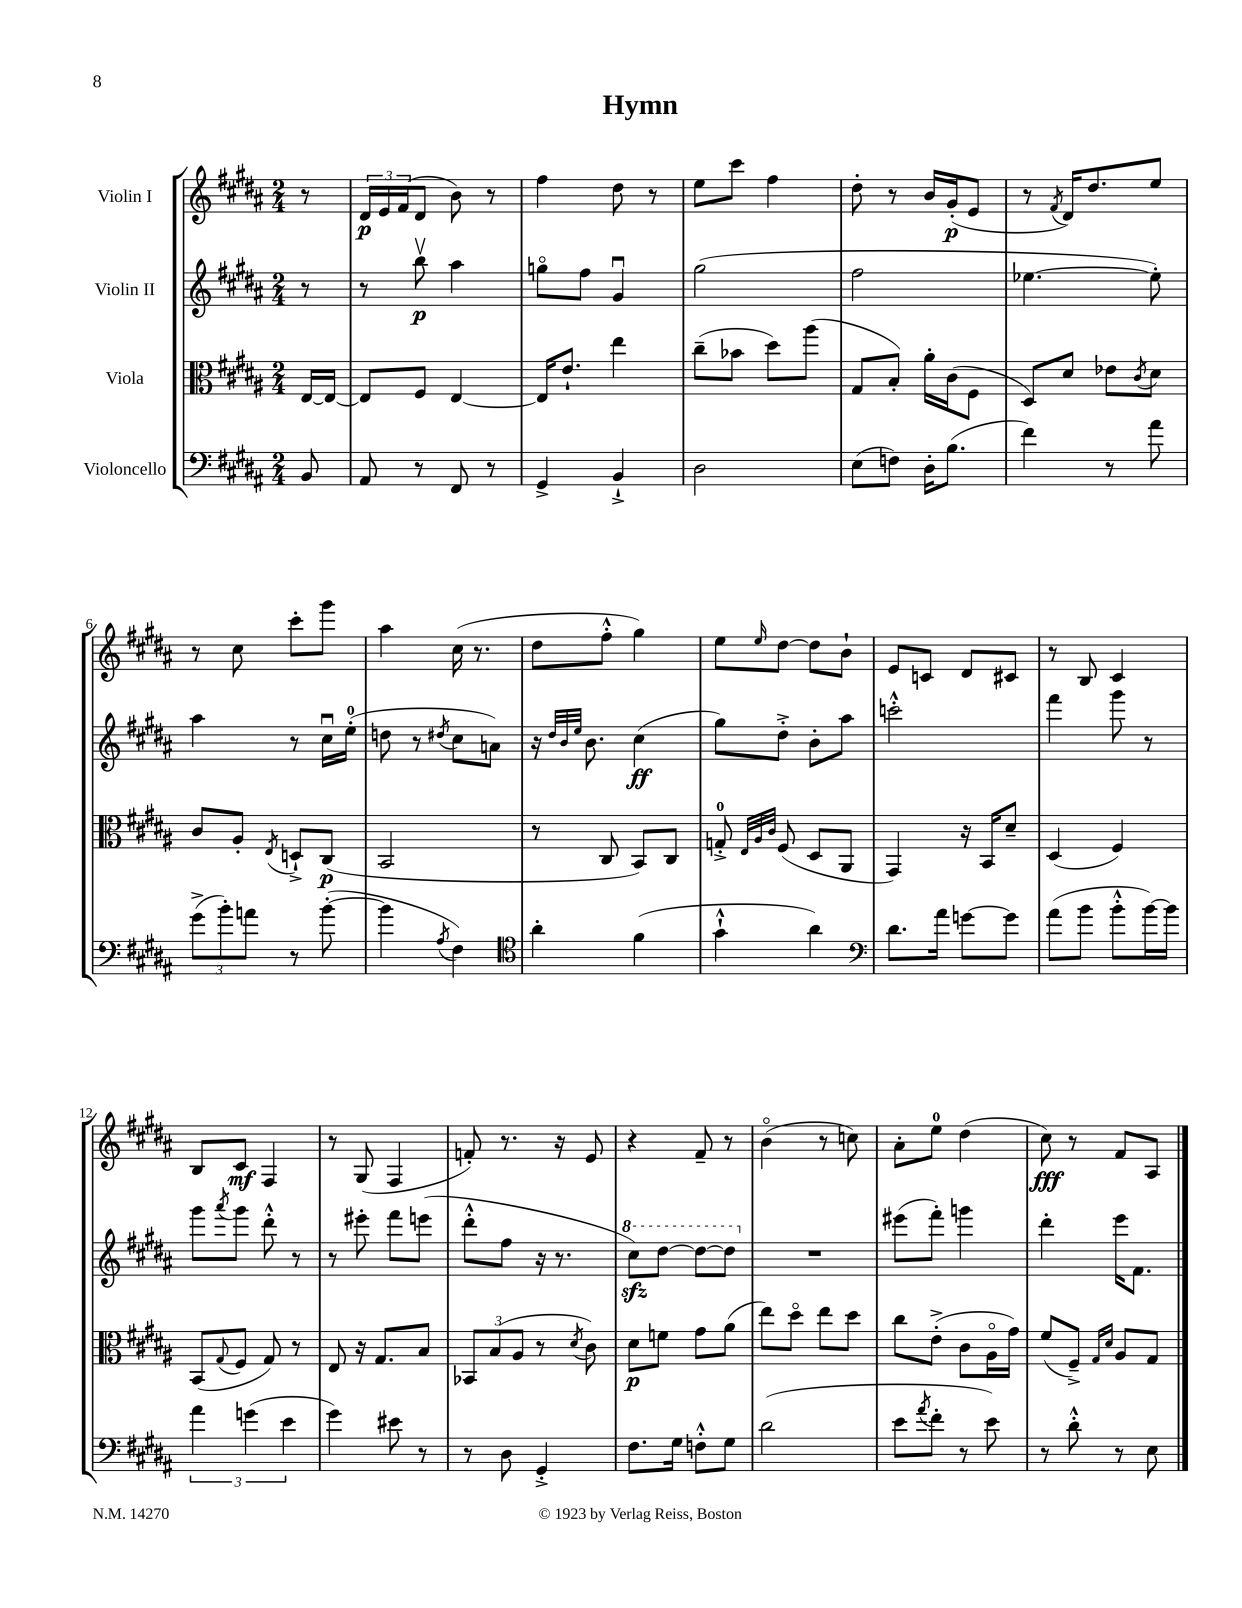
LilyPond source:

\header { title = "Hymn" }
<<
\new StaffGroup <<
\new Staff = "s0" \with { instrumentName = "Violin I" } {
    \clef treble \key b \major \numericTimeSignature \time 2/4 \partial 8
    r8 |
    \tuplet 3/2 { dis'16\p e'16 fis'16( } dis'8 b'8) r8 |
    fis''4 dis''8 r8 |
    e''8 cis'''8 fis''4 |
    dis''8-. r8 b'16 gis'16-.\p( e'8 |
    r8 \acciaccatura { fis'8 } dis'16) dis''8. e''8 |
    r8 cis''8 cis'''8-. gis'''8 |
    ais''4 cis''16( r8. |
    dis''8 fis''8-.-^ gis''4) |
    e''8 \grace { e''16 } dis''8~ dis''8 b'8-! |
    e'8 c'8 dis'8 cis'8 |
    r8 b8 cis'4 |
    b8 cis'8\mf fis4 |
    r8 gis8( fis4 |
    f'8-.) r8. r16 e'8 |
    r4 fis'8-- r8 |
    b'4\flageolet( r8 c''8) |
    ais'8-. e''8-0 dis''4( |
    cis''8\fff) r8 fis'8 ais8 \bar "|." |
}
\new Staff = "s1" \with { instrumentName = "Violin II" } {
    \clef treble \key b \major \numericTimeSignature \time 2/4 \partial 8
    r8 |
    r8 b''8\upbow\p ais''4 |
    g''8\flageolet fis''8 gis'4\downbow |
    gis''2( |
    fis''2 |
    ees''4.~ ees''8-.) |
    ais''4 r8 cis''16\downbow e''16-0-.( |
    d''8 r8 \acciaccatura { dis''8 } cis''8 a'8) |
    r16 \grace { dis''32 b'32 e''32 } b'8. cis''4\ff( |
    gis''8) dis''8-.-> b'8-. ais''8 |
    c'''2-.-^ |
    fis'''4 gis'''8 r8 |
    gis'''8 \acciaccatura { ais'''8 } gis'''8 dis'''8-.-^ r8 |
    r8 eis'''8-. fis'''8 e'''8( |
    dis'''8-.-^ fis''8 r16 r8. |
    \ottava #1 cis'''8\sfz) dis'''8~ dis'''8~ dis'''8 \ottava #0 |
    R2 |
    eis'''8( fis'''8-.) g'''4 |
    dis'''4-. e'''16 fis'8. \bar "|." |
}
\new Staff = "s2" \with { instrumentName = "Viola" } {
    \clef alto \key b \major \numericTimeSignature \time 2/4 \partial 8
    e16~ e16~ |
    e8 fis8 e4~ |
    e16 e'8.-! e''4 |
    cis''8--( bes'8 dis''8) ais''8( |
    gis8 b8-.) ais'16-. cis'16( fis8 |
    dis8) dis'8 ees'8 \acciaccatura { cis'8 } dis'8 |
    cis'8 ais8-. \acciaccatura { e8 } d8-!-> cis8\p( |
    b,2 |
    r8 cis8 b,8) cis8 |
    g8-0-.-> \grace { e32 ais32 cis'32 } fis8( dis8 ais,8 |
    gis,4) r16 b,16 dis'8-- |
    dis4( fis4) |
    b,8( \appoggiatura { gis8 } fis8 gis8) r8 |
    e8 r16 gis8. b8 |
    \tuplet 3/2 { bes,8 b8( ais8 } r8 \acciaccatura { dis'8 } cis'8) |
    dis'8\p f'8 gis'8 ais'8( |
    e''8) dis''8\flageolet e''8 dis''8 |
    cis''8 e'8-.->( cis'8 ais16\flageolet gis'16) |
    fis'8( fis8--->) \grace { gis16 dis'16 } ais8 gis8 \bar "|." |
}
\new Staff = "s3" \with { instrumentName = "Violoncello" } {
    \clef bass \key b \major \numericTimeSignature \time 2/4 \partial 8
    b,8 |
    ais,8 r8 fis,8 r8 |
    gis,4-> b,4-!-> |
    dis2 |
    e8( f8) dis16-. b8.( |
    fis'4) r8 ais'8 |
    \tuplet 3/2 { gis'8->( b'8-.) a'8 } r8 b'8~-.( |
    b'4 \acciaccatura { ais8 } fis4) |
    \clef tenor ais'4-. fis'4( |
    gis'4-!-^ ais'4) |
    \clef bass dis'8. ais'16 g'8~ g'8 |
    ais'8( b'8 b'8-.-^ b'16~) b'16 |
    \tuplet 3/2 { ais'4 g'4( e'4 } |
    gis'4) eis'8 r8 |
    r8 dis8 gis,4-.-> |
    fis8. gis16 f8-.-^ gis8 |
    dis'2( |
    e'8 \acciaccatura { ais'8 } fis'8-. r8 e'8) |
    r8 dis'8-.-^ r8 e8 \bar "|." |
}
>>
>>
